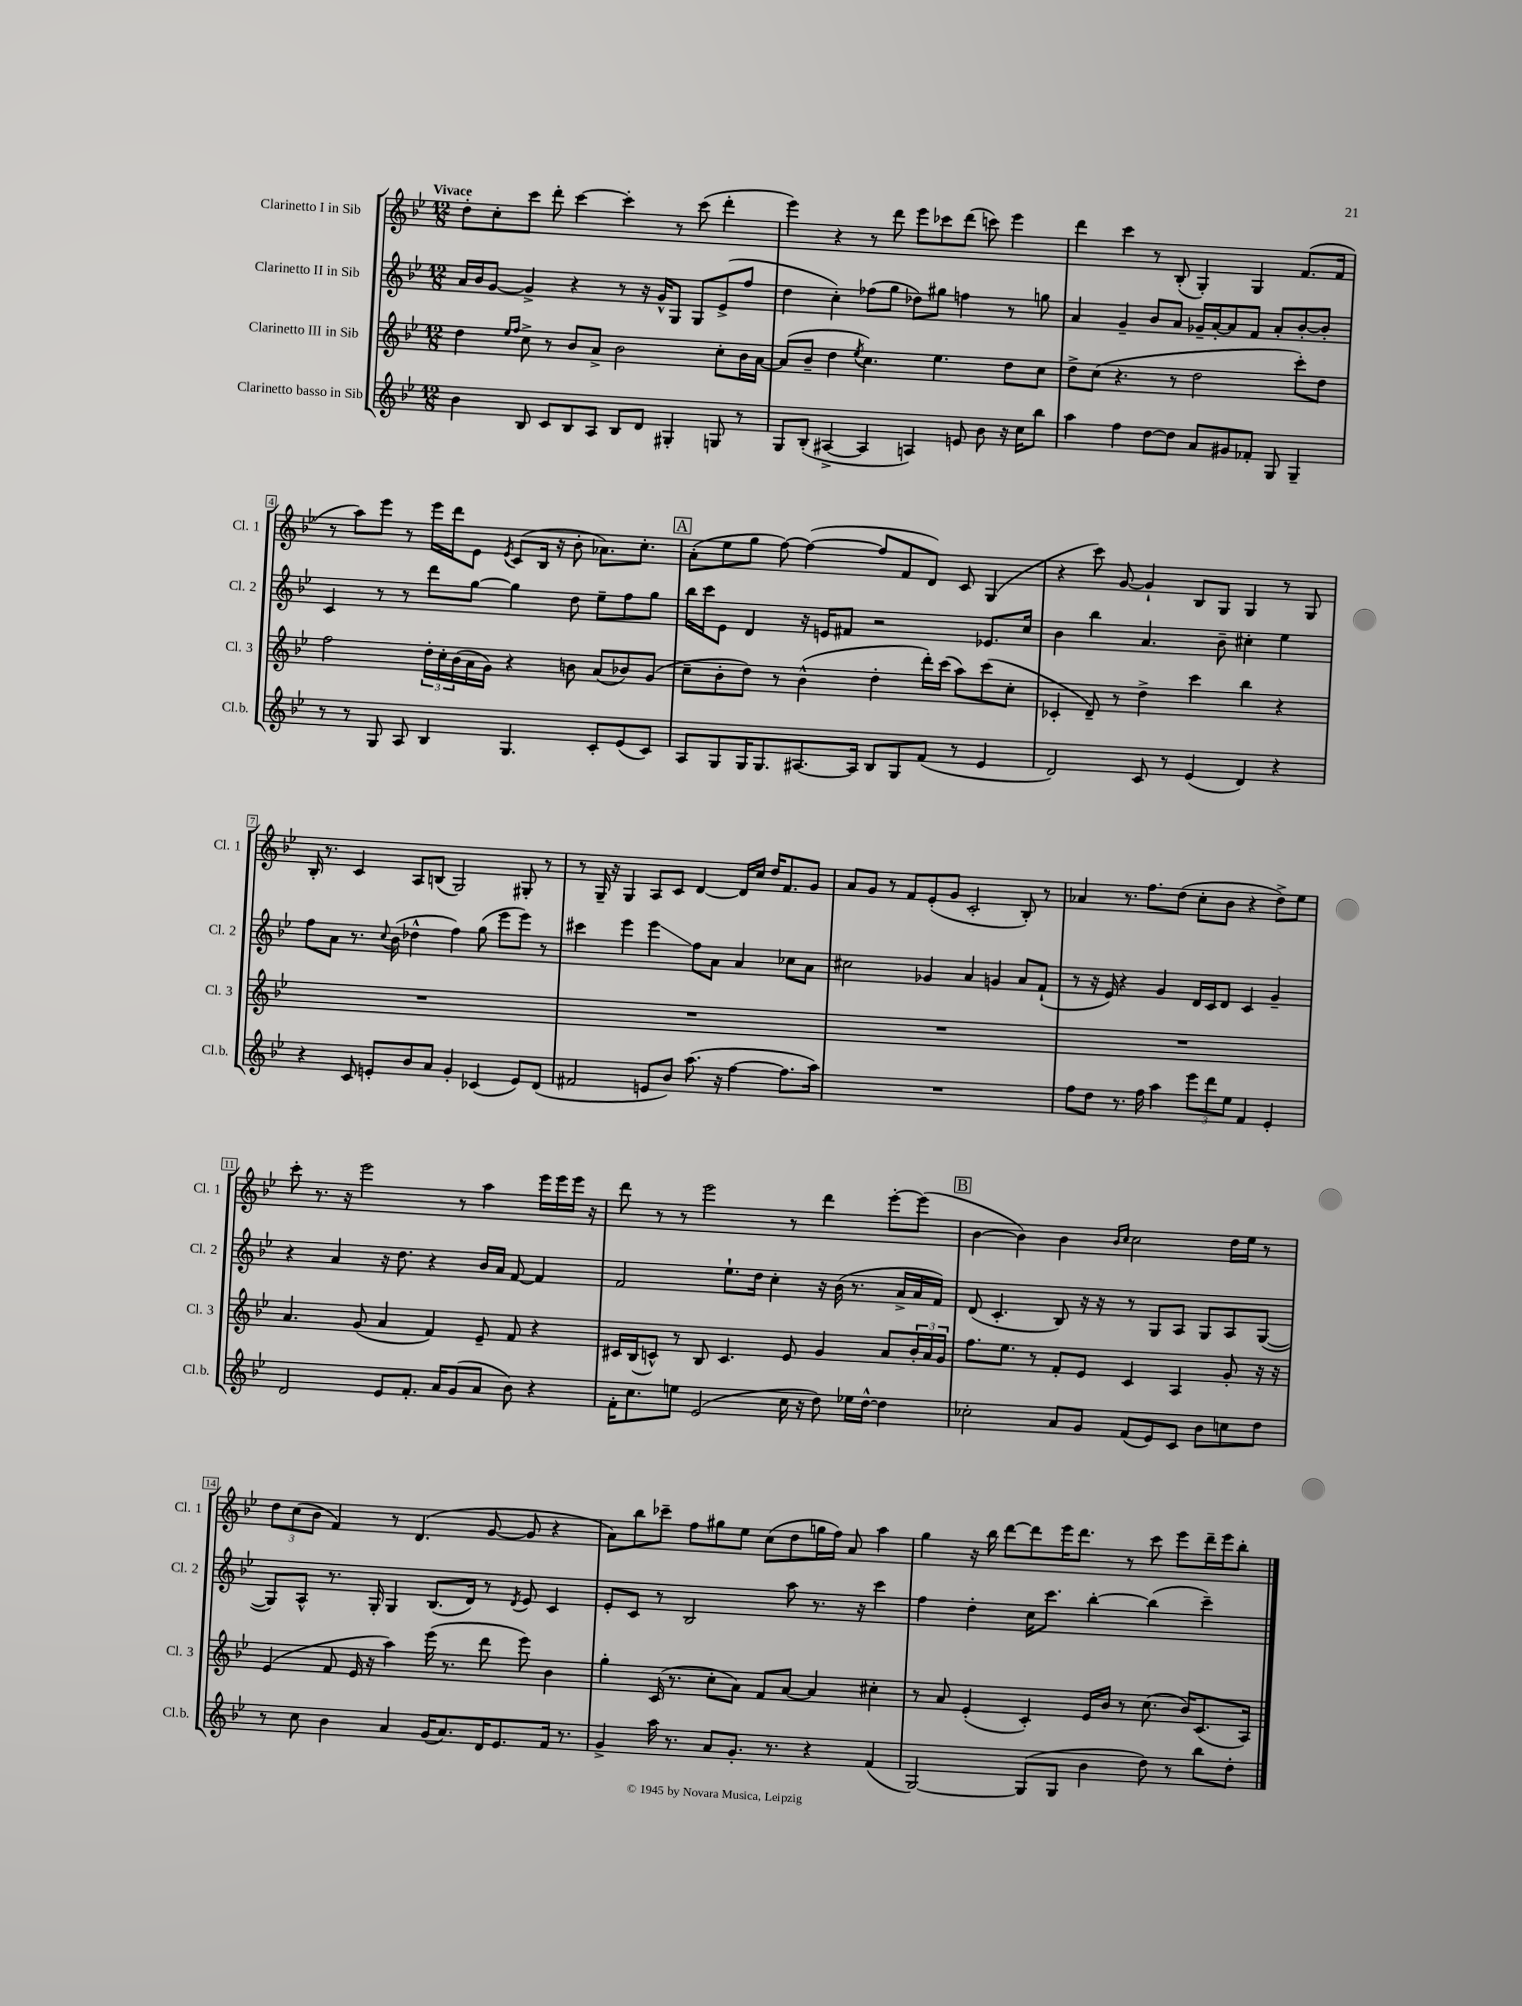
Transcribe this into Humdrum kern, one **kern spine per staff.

**kern	**kern	**kern	**kern
*staff4	*staff3	*staff2	*staff1
*clefG2	*clefG2	*clefG2	*clefG2
*k[b-e-]	*k[b-e-]	*k[b-e-]	*k[b-e-]
*M12/8	*M12/8	*M12/8	*M12/8
4b-	4dd	16a	8dd'
.	.	16b-	.
.	.	[8g	8cc'
.	16qqee-	.	.
.	16qqff	.	.
8B-	8cc^	4g^]	8ccc
8c	8r	.	8ddd'
8B-	8b-	4r	[4ccc
8A	8a^	.	.
8B-	2b-	8r	4ccc']
8d	.	16r	.
.	.	16g^^	.
4G#'	.	8G	8r
.	.	8G	(8ccc
8G	8cc'	(8e-^	4ddd'
8r	16b-	8ff	.
.	[16a	.	.
=	=	=	=
8G	(8a]	4dd	4eee-)
(8B-'	8b-~	.	.
[4A#^	4dd	4cc')	4r
.	8qee-	.	.
4A#]	4.cc)	(8ff-	8r
.	.	8gg	8ddd
4A)	.	8dd-)	8eee-
.	4.ee-	8gg#	8ccc-
8e	.	4ff	(8ddd
8b-	.	.	8ccc)
16r	8dd	8r	4eee-
16cc	.	.	.
8bb-	8cc	8gg	.
=	=	=	=
4aa	8dd^	4a	4ddd
.	(8cc	.	.
4ff	4.r	4g~	4ccc
[8dd	.	8b-	8r
8dd]	8r	8a	(8B-'
8a	2dd	16g-~	4G')
.	.	[16a'	.
8g#	.	8a]	.
8f-'	.	8f	4G
8G	.	8a'	.
4G~	8ccc')	[8b-'	(8.f
.	8dd	8b-']	.
.	.	.	16f
=	=	=	=
8r	2ff	4c	8r
8r	.	.	8aa)
8G	.	8r	8eee-
8A	.	8r	8r
4B-	24dd'	8ddd	16eee-
.	24cc'	.	.
.	.	.	16ddd
.	(24b-	.	.
.	16a	[8gg	8e-
.	16g)	.	.
.	.	.	8qe-
4.G	4r	4gg]	(8c
.	.	.	16B-
.	.	.	16r
.	8b	8dd	8b-'
8c'	(8a	8ee-~	8.a-)
(8e-	8b-)	8ff	.
.	.	.	8.cc'
8c)	(8g	8gg	.
=	=	=	=
8A	8cc~	16bb-	(8a'
.	.	16ccc	.
8G	8b-'	8e-	8ee-
16G	8dd)	4d	8gg
8.G	.	.	.
.	8r	.	[8ff)
[8.A#	(4b-^^	16r	(4ff_
.	.	16e	.
.	.	8f#	.
16A#]	.	.	.
8B-	4dd'	2r	8ff]
8G	.	.	8f
(8f	16ddd')	.	8d)
.	(16ccc	.	.
8r	8aa)	.	8c
4e-	(8ccc	8.e-	(4G
.	8cc'	.	.
.	.	16cc	.
=	=	=	=
2d)	4c-'	4b-	4r
.	8d~)	4bb-	8ccc)
.	8r	.	[8g
8c	4dd^	4.a	4g`]
8r	.	.	.
(4e-	4ccc	.	8B-
.	.	8b-~	8G
4d)	4bb-	4cc#'	4G
4r	4r	4ee-	8r
.	.	.	8G
=	=	=	=
4r	1.r	8ff	16B-'
.	.	.	8.r
.	.	8a	.
8c	.	8.r	4c
8e'	.	.	.
.	.	8qqcc	.
.	.	(16b-	.
8b-	.	4dd-^^	8A
8a	.	.	(8B
4g'	.	4ff)	2G)
(4c-	.	(8gg	.
.	.	8eee-	.
8e)	.	8eee-)	8G#'
(8d	.	8r	8r
=	=	=	=
2f#	1.r	4ccc#	8r
.	.	.	16G~
.	.	.	16r
.	.	4eee-	4G
8e	.	4eee-	8A
8b-)	.	.	8c
(8.aa	.	8ff	[4d
.	.	8a	.
16r	.	.	.
[4ff	.	4a	16d]
.	.	.	16cc
.	.	.	16dd
.	.	.	8.f
8.ff]	.	8cc-	.
.	.	8a	8g
16aa)	.	.	.
=	=	=	=
1.r	1.r	2cc#	8a
.	.	.	8g
.	.	.	8r
.	.	.	8f
.	.	4g-	(8e-'
.	.	.	8g
.	.	4a	2c'
.	.	4g	.
.	.	8a	8B-')
.	.	(8f`	8r
=	=	=	=
8ff	1.r	8r	4a-
8dd	.	16r	.
.	.	16e-)	.
8.r	.	4r	8.r
16ff	.	.	8.ff
4aa	.	4g	.
.	.	.	(8dd
12eee-	.	16d	8cc'
.	.	16c	.
12ddd	.	.	.
.	.	8d	8b-
12ee-	.	.	.
4f	.	4c	4r
4e-'	.	4g~	8dd^)
.	.	.	8ee-
=	=	=	=
2d	4.a	4r	8ccc'
.	.	.	8.r
.	.	4a	.
.	.	.	16r
.	(8g	.	2eee-
8e-	4a	16r	.
.	.	8.dd	.
8.f'	.	.	.
.	4f)	4r	.
16a	.	.	.
(8g	.	.	8r
8a	8e-~	16b-	4aa
.	.	16a	.
8b-)	8f	[8f	.
4r	4r	4f]	16eee-
.	.	.	16eee-
.	.	.	16eee-
.	.	.	16r
=	=	=	=
16f'	16c#	2f	8ddd
8.cc	(16B-	.	.
.	8c^^)	.	8r
8ee	8r	.	8r
(2e-	8B-	.	2eee-
.	4.c	8.ee-`	.
.	.	16dd	.
.	.	4cc'	.
16cc	8e-	.	8r
16r	.	.	.
8dd)	4g	16r	4ddd
.	.	(16b-	.
16ee-	.	8.r	.
[16dd^^	.	.	.
4dd]	8a	.	[8eee-'
.	.	16a^	.
.	24b-'	16a	(8eee-]
.	24a	.	.
.	.	16f)	.
.	24g	.	.
=	=	=	=
2cc-'	8.ff	(8d	[4b-
.	.	4.c'	.
.	8.ee-	.	.
.	.	.	4b-])
.	8r	.	.
8a	8f'	8B-)	4b-
8g	8e-	16r	.
.	.	16r	.
.	.	.	16qqb-
.	.	.	16qqcc
(8f	4c	8r	2cc
8e-)	.	8G	.
8c	4A	8A	.
8b-	.	8G	.
8cc	8g'	8A	16dd
.	.	.	16ee-
8dd	16r	([8G	8r
.	16r	.	.
=	=	=	=
8r	(4e-	8G])	12dd
.	.	.	(12cc
8cc	.	8A^^	.
.	.	.	12b-
4b-	8f	8.r	4f)
.	16e-	.	.
.	16r	16G'	.
4a	4aa)	4G	8r
.	.	.	(4.d
(16g	(16eee-	(8.B-	.
8.a)	8.r	.	.
.	.	16d)	.
16d	8ddd	8r	[8g
8.e-	.	.	.
.	.	8qd	.
.	8eee-)	8e-	8g]
16f	4b-	4c	4r
8.r	.	.	.
=	=	=	=
4g^	4gg'	8e-'	8a)
.	.	8c	8bb-
16aa	(16c	8r	8ccc-~
8.r	8.r	.	.
.	.	2B-	8ff
8a	8cc'	.	8gg#
8.g'	8a)	.	8ee-
.	8f	.	(8cc
8.r	.	.	.
.	[8a	8aa	8dd
4r	4a]	8.r	16gg
.	.	.	16ff)
.	.	.	8a
.	.	16r	.
(4f	4cc#'	4ccc	4aa
=	=	=	=
[2G)	8r	4ff	4gg
.	8a	.	.
.	(4e-'	4dd'	16r
.	.	.	16bb-
.	.	.	[8ddd
(8G]	4c')	16cc	8ddd]
.	.	8.ccc	.
8G	.	.	16eee-
.	.	.	8.ddd
4b-	16e-	[4bb-'	.
.	16b-	.	.
.	8r	.	8r
8dd)	(8.cc	(4bb-]	8ccc
8r	.	.	8eee-
.	16b-)	.	.
8bb-	(8.c	4ccc~)	16ddd~
.	.	.	16eee-
8dd'	.	.	8bb-'
.	16A)	.	.
==	==	==	==
*-	*-	*-	*-
